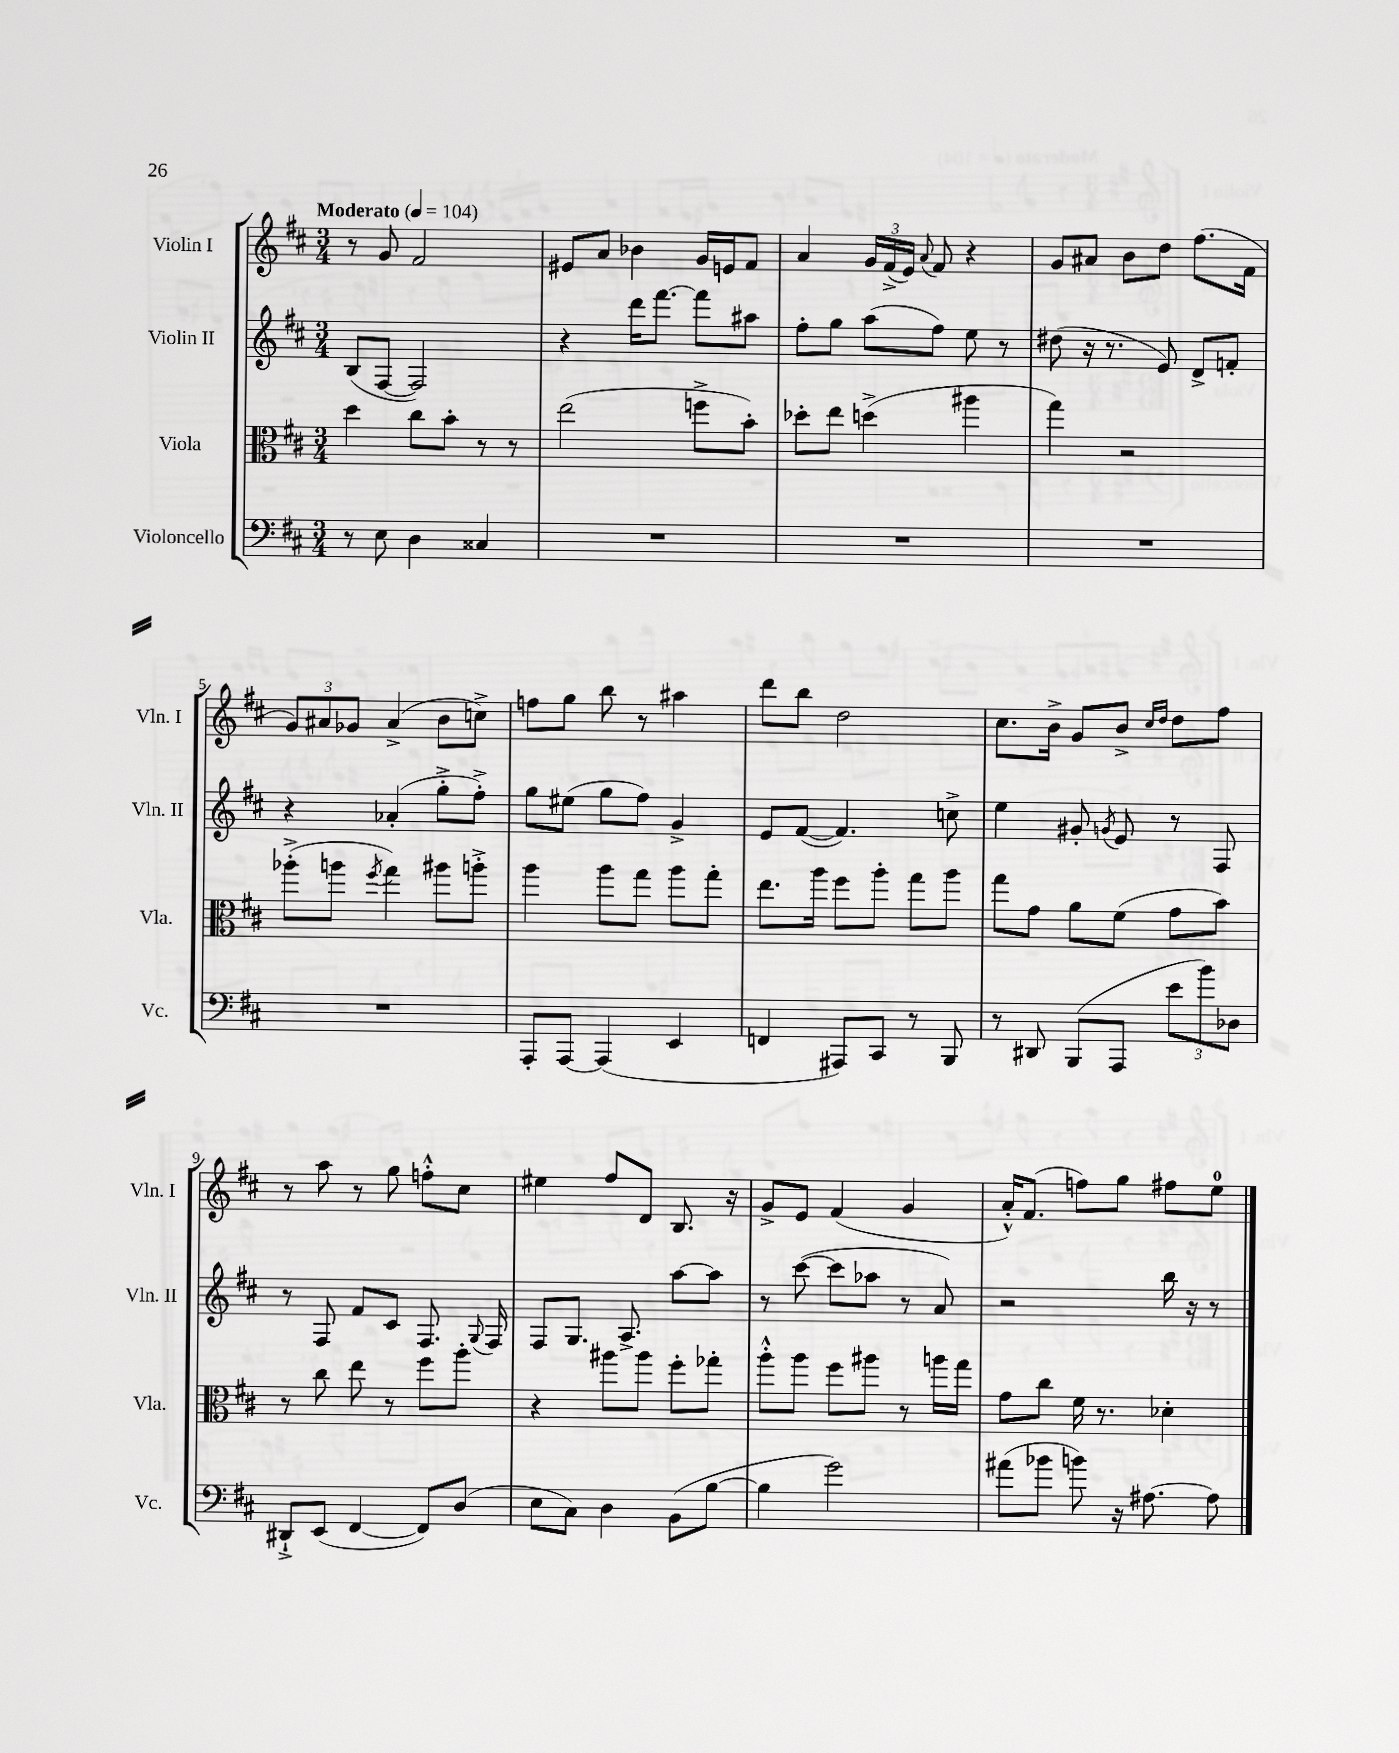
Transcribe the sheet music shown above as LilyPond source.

<<
\new StaffGroup <<
\new Staff = "s0" \with { instrumentName = "Violin I" shortInstrumentName = "Vln. I" } {
    \clef treble \key d \major \numericTimeSignature \time 3/4 \tempo "Moderato" 4 = 104
    \autoBeamOff r8 g'8 fis'2 |
    eis'8[ a'8] bes'4 g'16[ e'16 fis'8] |
    a'4 \tuplet 3/2 { g'16[ fis'16->( e'16]) } \appoggiatura { a'8 } fis'8 r4 |
    g'8[ ais'8] b'8[ d''8] fis''8.[( fis'16] |
    \tuplet 3/2 { g'8[) ais'8 ges'8] } ais'4->( b'8[ c''8]->) |
    f''8[ g''8] b''8 r8 ais''4 |
    d'''8[ b''8] d''2 |
    cis''8.[ b'16]-> g'8[ b'8]-> \grace { cis''16[ d''16] } d''8[ fis''8] |
    r8 a''8 r8 g''8 f''8[-.-^ cis''8] |
    eis''4 fis''8[ d'8] b8. r16 |
    g'8[-> e'8] fis'4( g'4 |
    a'16[-.-^) fis'8.]( f''8[) g''8] fis''8[ e''8]-0 \bar "|." |
}
\new Staff = "s1" \with { instrumentName = "Violin II" shortInstrumentName = "Vln. II" } {
    \clef treble \key d \major \numericTimeSignature \time 3/4
    \autoBeamOff b8[( fis8]~ fis2) |
    r4 d'''16[ fis'''8.]~ fis'''8[ ais''8] |
    fis''8[-. g''8] a''8[( fis''8]) e''8 r8 |
    dis''8( r16 r8. e'8) d'8[-> f'8]-. |
    r4 aes'4-.( g''8[-.-> fis''8]-.->) |
    g''8[ eis''8]( g''8[ fis''8]) g'4-> |
    e'8[ fis'8]~( fis'4.) c''8-> |
    e''4 gis'8-. \acciaccatura { g'8 } e'8 r8 fis8 |
    r8 fis8 fis'8[ cis'8] fis8. \appoggiatura { g8 } fis16 |
    fis8[ g8.] a8.-> a''8[~ a''8] |
    r8 cis'''8~( cis'''8[ aes''8] r8 a'8) |
    r2 b''16 r16 r8 \bar "|." |
}
\new Staff = "s2" \with { instrumentName = "Viola" shortInstrumentName = "Vla." } {
    \clef alto \key d \major \numericTimeSignature \time 3/4
    \autoBeamOff d''4 cis''8[ b'8]-. r8 r8 |
    e''2( f''8[-> b'8]-.) |
    des''8[-. e''8] d''4->( ais''4 |
    g''4) r2 |
    aes''8[-.->( a''8] \acciaccatura { fis''8 } g''4) ais''8[ a''8]-.-> |
    a''4 a''8[ g''8] a''8[ g''8]-. |
    e''8.[ a''16] fis''8[ a''8]-. g''8[ a''8] |
    g''8[ g'8] a'8[ fis'8]( g'8[ b'8]) |
    r8 cis''8 e''8 r8 fis''8[ a''8]-. |
    r4 ais''8[ ais''8] fis''8[-. ges''8]-. |
    a''8[-.-^ a''8] fis''8[ ais''8] r8 a''16[ g''16] |
    g'8[ cis''8] fis'16 r8. des'4-. \bar "|." |
}
\new Staff = "s3" \with { instrumentName = "Violoncello" shortInstrumentName = "Vc." } {
    \clef bass \key d \major \numericTimeSignature \time 3/4
    \autoBeamOff r8 e8 d4 cisis4 |
    R2. |
    R2. |
    R2. |
    R2. |
    a,,8[-. a,,8]~ a,,4( e,4 |
    f,4 ais,,8[) cis,8] r8 b,,8 |
    r8 dis,8 b,,8[( a,,8] \tuplet 3/2 { e'8[ b'8) des8] } |
    dis,8[-!-> e,8]( fis,4~ fis,8[) d8]( |
    e8[ cis8]) d4 b,8[( b8]~ |
    b4 g'2) |
    ais'8[( bes'8] b'8) r16 ais8.~ ais8 \bar "|." |
}
>>
>>
